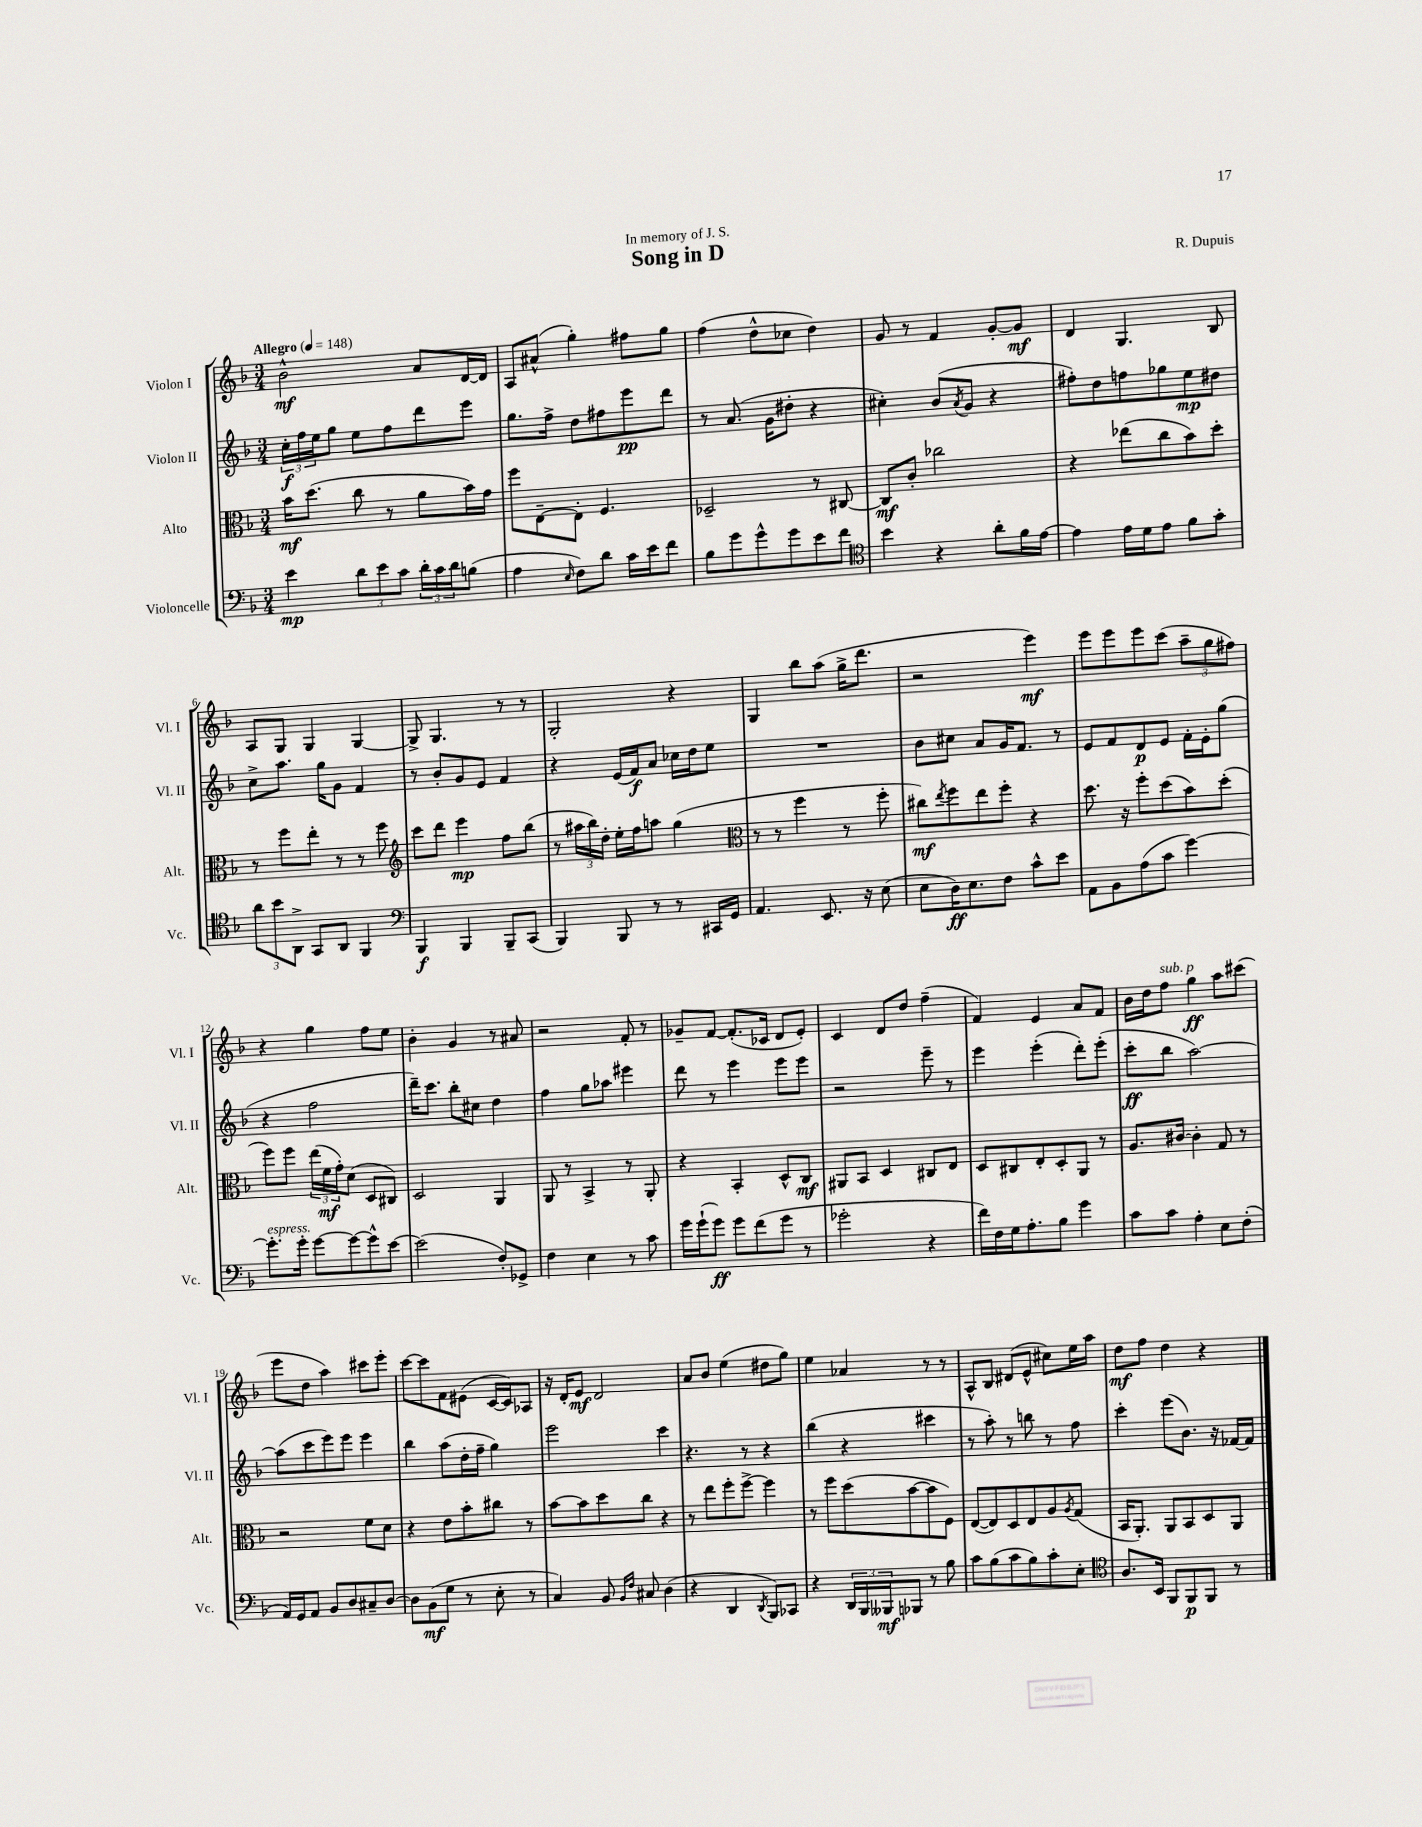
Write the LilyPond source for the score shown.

\header { title = "Song in D" composer = "R. Dupuis" dedication = "In memory of J. S." }
<<
\new StaffGroup <<
\new Staff = "s0" \with { instrumentName = "Violon I" shortInstrumentName = "Vl. I" } {
    \clef treble \key f \major \numericTimeSignature \time 3/4 \tempo "Allegro" 4 = 148
    bes'2-^\mf a'8 d'16~ d'16 |
    a8 ais'8-^( g''4-.) fis''8 g''8 |
    f''4( d''8-^ ces''8 d''4) |
    g'8 r8 f'4 g'8~-. g'8\mf |
    d'4 g4. bes8 |
    a8 g8 g4 g4~ |
    g8-> g4. r8 r8 |
    g2-. r4 |
    g4 bes''8 a''8( g''16-> d'''8. |
    r2 e'''4\mf) |
    e'''8 e'''8 e'''8 c'''8( \tuplet 3/2 { a''8-- g''8 fis''8) } |
    r4 g''4 f''8 e''8 |
    bes'4-. g'4 r8 ais'8 |
    r2 f'8-. r8 |
    ges'8-- f'8~ f'8.-.( ces'16 d'8 e'8-.) |
    c'4 d'8 d''8 f''4--( |
    f'4) e'4 a'8 f'8 |
    bes'16 d''16 f''8^\markup { \italic "sub. p" } g''4\ff a''8 cis'''8( |
    e'''8 d''8 a''4) cis'''8 e'''8-. |
    c'''8~ c'''8 f'8 eis'8( c'16~ c'16) aes8 |
    r16 d'16-. e'8\mf d'2 |
    a'8 bes'8 e''4( dis''8 g''8) |
    e''4 aes'4 r8 r8 |
    a8-^ bes8 dis'8( e'8-^ cis''8) e''16 a''16 |
    d''8\mf f''8 d''4 r4 \bar "|." |
}
\new Staff = "s1" \with { instrumentName = "Violon II" shortInstrumentName = "Vl. II" } {
    \clef treble \key f \major \numericTimeSignature \time 3/4
    \tuplet 3/2 { c''16-.\f f''16 e''16 } g''8 e''8 f''8 d'''8 e'''8 |
    g''8. f''16-> d''8 fis''8 e'''8\pp d'''8 |
    r8 a'8.( g'16 dis''8-. r4 |
    cis''4-.) bes'8( \acciaccatura { a'8 } g'8 r4 |
    fis''8-.) d''8 f''8 ges''8 e''8\mp dis''8 |
    c''8-> a''8. g''16 g'8 f'4 |
    r8 bes'8-. g'8 e'8 f'4 |
    r4 e'16( f'16\f) a'8 ces''16 d''16 e''8 |
    R2. |
    bes'8 cis''8 a'8 g'16 f'8. r8 |
    e'8 f'8 d'8\p e'8 f'16-. e'16-. g''8( |
    r4 f''2 |
    d'''16--) c'''8. bes''8-. cis''8 d''4 |
    f''4 g''8 aes''8 eis'''4 |
    d'''8 r8 e'''4 e'''8 e'''8 |
    r2 e'''8-- r8 |
    e'''4 e'''4-.( d'''8-.) e'''8-.( |
    c'''8-.\ff bes''8 a''2~) |
    a''8( c'''8 e'''8) e'''8 e'''4 |
    bes''4 a''8( d''16-. f''16-- g''4) |
    e'''2 c'''4 |
    r4. r8 r4 |
    bes''4( r4 cis'''4 |
    r8 a''8-.) r8 b''8 r8 f''8 |
    c'''4-. e'''8( bes'8.) r16 fes'16~ fes'16 \bar "|." |
}
\new Staff = "s2" \with { instrumentName = "Alto" shortInstrumentName = "Alt." } {
    \clef alto \key f \major \numericTimeSignature \time 3/4
    bes'16\mf d''8.( c''8 r8 a'8 bes'16) g'16 |
    f''8 e8~-- e8-. f4. |
    des2-- r8 cis8~ |
    cis8\mf c'8-. ces''2 |
    r4 ees''8( c''8 bes'8) d''8-. |
    r8 f''8 e''8-. r8 r8 f''8 |
    \clef treble c'''8 d'''8 e'''4\mp f''8 bes''8( |
    r8 \tuplet 3/2 { ais''16 bes''16) d''16-. } e''16-. f''16 a''8 g''4( |
    \clef alto r8 r8 f''4 r8 f''8-. |
    cis''8\mf) \acciaccatura { e''8 } f''8 e''8 f''8-. r4 |
    d''8. r16 f''8-. d''8( bes'8) d''8-.( |
    f''8) f''8 \tuplet 3/2 { e''16( f'16\mf g'16-.) } d'8( d8 cis8) |
    d2 a,4 |
    a,8 r8 bes,4-> r8 a,8-. |
    r4 bes,4-. d8-^ c8\mf |
    ais,8 bes,8 d4 cis8 e8 |
    d8 cis8 e8-. d8-. a,8 r8 |
    a8. cis'16~ cis'4-. g8 r8 |
    r2 f'8 d'8 |
    r4 e'8 bes'8-. cis''8 r8 |
    bes'8~ bes'8 d''8 c''8 r4 |
    r8 e''8 f''8-. f''8~-> f''4 |
    r8 f''8 d''8( bes'8~ bes'8 f8) |
    e8~( e8) d8 e8 a8 \acciaccatura { a8 } g8( |
    bes,16 a,8.-.) a,8 bes,8 d8 a,8 \bar "|." |
}
\new Staff = "s3" \with { instrumentName = "Violoncelle" shortInstrumentName = "Vc." } {
    \clef bass \key f \major \numericTimeSignature \time 3/4
    e'4\mp \tuplet 3/2 { d'8 e'8 c'8 } \tuplet 3/2 { d'16-. c'16 d'16 } b8( |
    a4 \grace { e16 } f8) d'8 c'16 e'16 f'8 |
    bes8 g'8 g'8-^ g'8 e'8 f'8 |
    \clef tenor bes'4 r4 a'8-. f'16 e'16~ |
    e'4 e'16 d'16 e'8 f'8 g'8-. |
    \tuplet 3/2 { a'8 bes'8 a,8-> } g,8 a,8 f,4 |
    \clef bass bes,,4\f bes,,4 bes,,8-- c,8( |
    bes,,4) bes,,8 r8 r8 cis,16 g,16 |
    a,4. e,8. r16 e8( |
    e8 d16\ff) e8. f8 c'8-^ e'8 |
    a,8 bes,8 a8( c'8 g'4~) |
    g'8.-.^\markup { \italic "espress." } g'16-. g'8~ g'8~ g'8-^ e'8~ |
    e'2( f8-.) ges,8-> |
    f4 e4 r8 c'8 |
    g'16 g'16-!( g'8\ff) g'8 f'8( g'8 r8 |
    ges'2-. r4 |
    f'16) f16 g16 a8.-. bes8 g'4 |
    c'8 c'8 a4-. e8 f8-.( |
    a,16) g,16 a,8 bes,8 d8 cis8-- d8~ |
    d8 bes,8\mf( g8 r8 e8-. r8 |
    c4) bes,8 \grace { bes,16 f16 } cis8 d4( |
    r4 d,4 \acciaccatura { d,8 } bes,,8) ces,8 |
    r4 \tuplet 3/2 { d,16 bes,,16 beses,,16\mf } bes,,8 r8 bes8 |
    c'8 bes8( c'8 bes8) c'8-. e8-. |
    \clef tenor a8. bes,16 f,8 f,8\p f,8 r8 \bar "|." |
}
>>
>>
